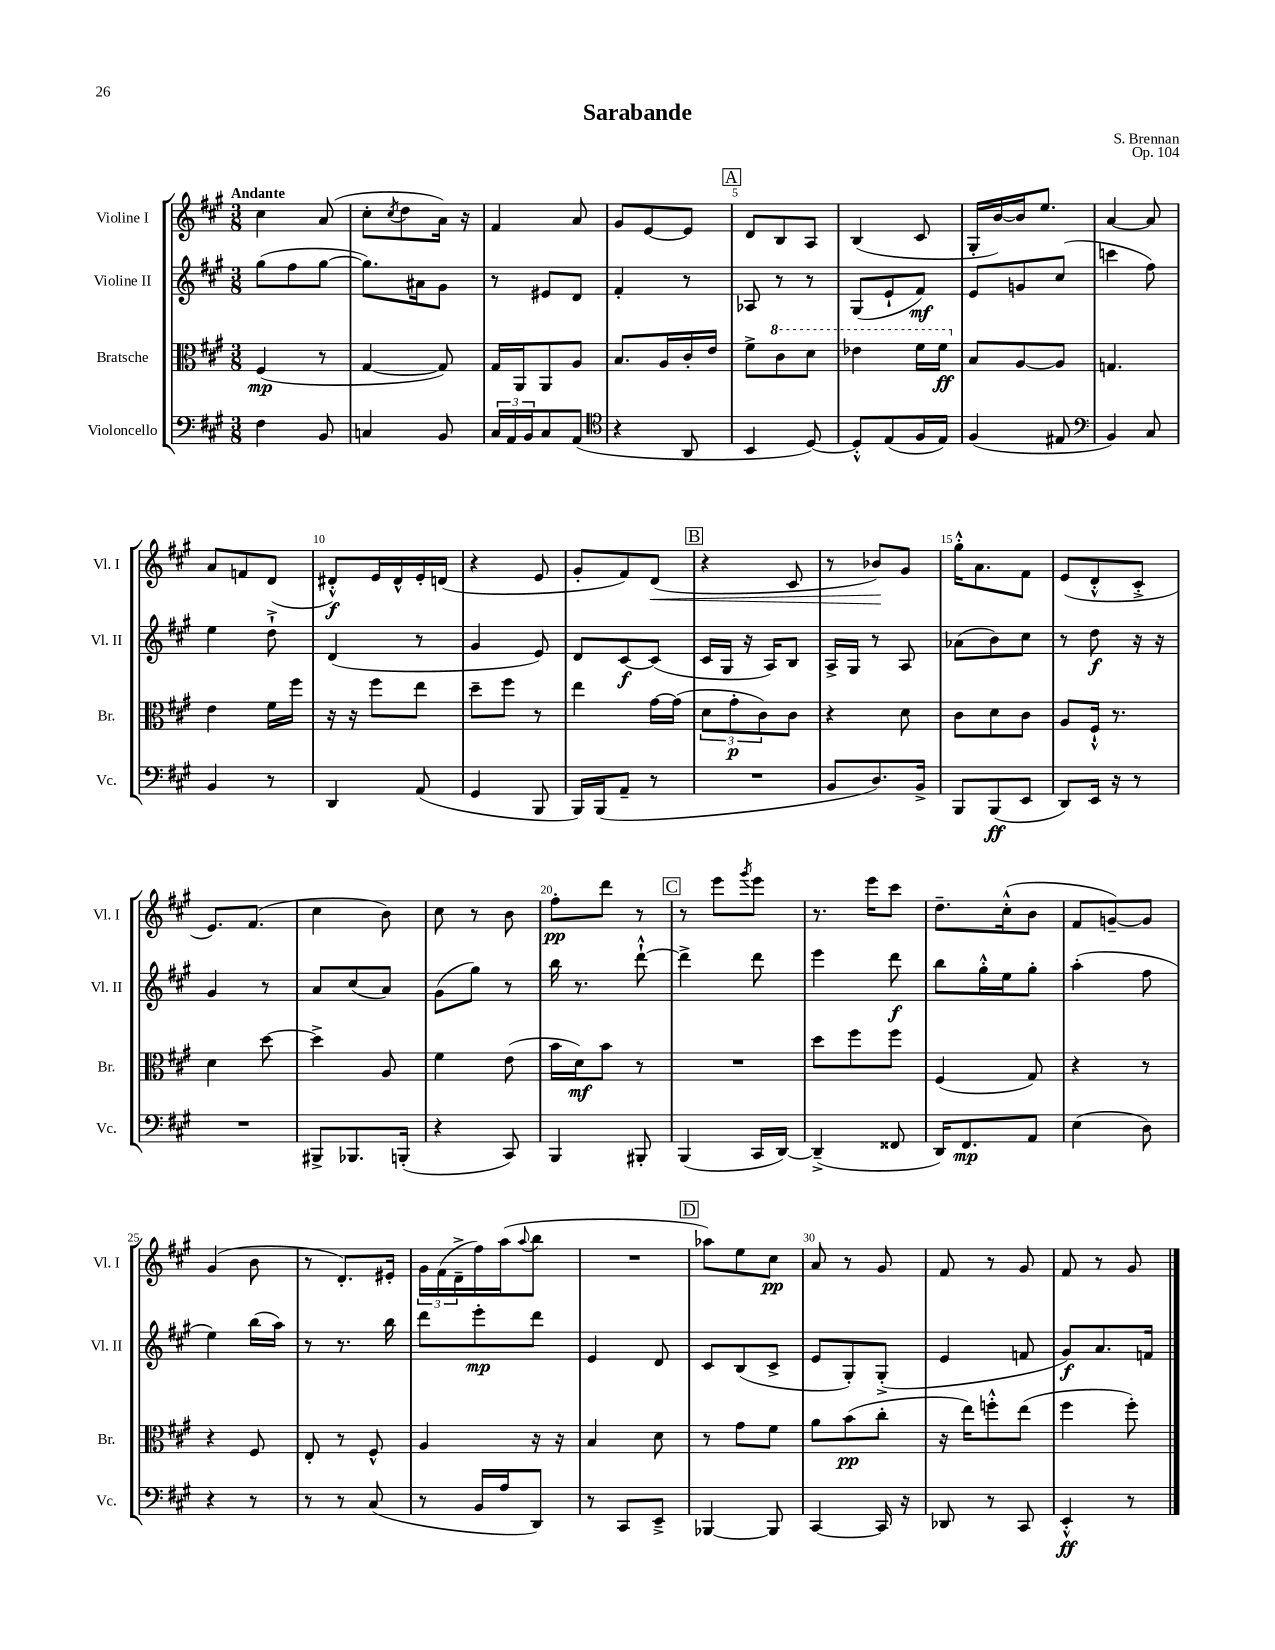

**kern	**dynam	**kern	**dynam	**kern	**dynam	**kern	**dynam
*part4	*part4	*part3	*part3	*part2	*part2	*part1	*part1
*staff4	*staff4	*staff3	*staff3	*staff2	*staff2	*staff1	*staff1
*I"Violoncello	*	*I"Bratsche	*	*I"Violine II	*	*I"Violine I	*
*I'Vc.	*	*I'Br.	*	*I'Vl. II	*	*I'Vl. I	*
*clefF4	*	*clefC3	*	*clefG2	*	*clefG2	*
*k[f#c#g#]	*	*k[f#c#g#]	*	*k[f#c#g#]	*	*k[f#c#g#]	*
*M3/8	*	*M3/8	*	*M3/8	*	*M3/8	*
=1	=1	=1	=1	=1	=1	=1	=1
!	!	!	!	!	!	!LO:TX:a:B:t=Andante	!
4F#\	.	(4F#/	mp	(8gg#\L	.	4cc#\	.
.	.	.	.	8ff#\	.	.	.
8BB/	.	8r	.	[8gg#\J	.	(8a/	.
=2	=2	=2	=2	=2	=2	=2	=2
4Cn/	.	[4G#/	.	8.gg#\L])	.	8cc#'\L	.
.	.	.	.	.	.	8qcc#/	.
.	.	.	.	.	.	8dd\	.
.	.	.	.	16a#X\k	.	.	.
8BB/	.	8G#/])	.	8g#\J	.	16a\Jk)	.
.	.	.	.	.	.	16r	.
=3	=3	=3	=3	=3	=3	=3	=3
24C#/LL	.	16G#/LL	.	8r	.	4f#/	.
24AA/	.	.	.	.	.	.	.
.	.	16AA/J	.	.	.	.	.
24BB/J	.	.	.	.	.	.	.
8C#/	.	8AA/	.	8e#X/L	.	.	.
(8AA/J	.	8A/J	.	8d/J	.	8a/	.
=4	=4	=4	=4	=4	=4	=4	=4
*clefC4	*	*	*	*	*	*	*
4r	.	8.B/L	.	4f#'/	.	8g#/L	.
.	.	.	.	.	.	[8e/	.
.	.	16A/L	.	.	.	.	.
8AA/	.	16c#'/	.	8r	.	8e/J]	.
.	.	16e/JJ	.	.	.	.	.
!!LO:REH:place=s1:t=A
=5	=5	=5	=5	=5	=5	=5	=5
4BB/	.	8f#^\L	.	8A-X/	.	8d/L	.
*	*	*8va	*	*	*	*	*
.	.	8cc#\	.	8r	.	8B/	.
[8D/)	.	8dd\J	.	8r	.	8A/J	.
=6	=6	=6	=6	=6	=6	=6	=6
8D'^^/L]	.	4ee-X\	.	(8G#/L	.	(4B/	.
(8E/	.	.	.	8e`/	.	.	.
16F#/L	.	16ff#\LL	.	8f#/J)	mf	8c#/	.
16E/JJ)	.	16ff#\JJ	ff	.	.	.	.
=7	=7	=7	=7	=7	=7	=7	=7
*	*	*X8va	*	*	*	*	*
(4F#/	.	8B/L	.	8e/L	.	16G#'/LL	.
.	.	.	.	.	.	[16b/)	.
.	.	[8A/	.	8gn/	.	16b/J]	.
.	.	.	.	.	.	8.ee/J	.
8E#X/	.	8A/J]	.	(8cc#/J	.	.	.
=8	=8	=8	=8	=8	=8	=8	=8
*clefF4	*	*	*	*	*	*	*
4BB/)	.	4.Gn/	.	4cccn\	.	[4a/	.
8C#/	.	.	.	8ff#\)	.	8a/]	.
!!LO:LB:g=z
=9	=9	=9	=9	=9	=9	=9	=9
4BB/	.	4e\	.	4ee\	.	8a/L	.
.	.	.	.	.	.	8fn/	.
8r	.	16f#\LL	.	8dd`^\	.	(8d/J	.
.	.	16ff#\JJ	.	.	.	.	.
=10	=10	=10	=10	=10	=10	=10	=10
4DD/	.	16r	.	(4d/	.	8d#X'^^/L)	f
.	.	16r	.	.	.	.	.
.	.	8ff#\L	.	.	.	16e/L	.
.	.	.	.	.	.	16d#^^/	.
(8AA/	.	8ee\J	.	8r	.	16e'/	.
.	.	.	.	.	.	(16dn/JJ	.
=11	=11	=11	=11	=11	=11	=11	=11
4GG#/	.	8dd~\L	.	4g#/	.	4r	.
.	.	8ff#\J	.	.	.	.	.
8BBB/	.	8r	.	8e/)	.	8e/	.
=12	=12	=12	=12	=12	=12	=12	=12
16BBB/LL)	.	4ee\	.	8d/L	.	8g#'/L	.
(16BBB/J	.	.	.	.	.	.	.
8AA~/J	.	.	.	[8c#/	f	8f#/)	.
!	!	!	!	!	!	!	!LO:HP:b
8r	.	[16g#\LL	.	(8c#/J]	.	(8d/J	<
.	.	(16g#\JJ]	.	.	.	.	.
!!LO:REH:place=s1:t=B
=13	=13	=13	=13	=13	=13	=13	=13
4.r	.	12d\L	.	16c#/LL	.	4r	.
.	.	.	.	16G#/JJ	.	.	.
.	.	12g#'\	p	.	.	.	.
.	.	.	.	16r	.	.	.
.	.	12c#\)	.	.	.	.	.
.	.	.	.	16A/KL)	.	.	.
.	.	8c#\J	.	8B/J	.	8c#/	.
=14	=14	=14	=14	=14	=14	=14	=14
8BB/L	.	4r	.	16A^/LL	.	8r	.
.	.	.	.	16G#/JJ	.	.	.
8.D/)	.	.	.	8r	.	8b-X/L)	.
.	.	8d\	.	8A/	.	8g#/J	[
16BB^/Jk	.	.	.	.	.	.	.
=15	=15	=15	=15	=15	=15	=15	=15
8BBB/L	.	8c#\L	.	(8a-X\L	.	16gg#'^^\KL	.
.	.	.	.	.	.	8.a\	.
(8BBB/	ff	8d\	.	8b\)	.	.	.
8EE/J	.	8c#\J	.	8cc#\J	.	8f#\J	.
=16	=16	=16	=16	=16	=16	=16	=16
8DD/L)	.	8A/L	.	8r	.	(8e/L	.
16EE/Jk	.	16F#`^^/Jk	.	8dd\	f	8d'^^/	.
16r	.	8.r	.	.	.	.	.
8r	.	.	.	16r	.	8c#'^/J	.
.	.	.	.	16r	.	.	.
!!LO:LB:g=z
=17	=17	=17	=17	=17	=17	=17	=17
4.r	.	4d\	.	4g#/	.	8.e/L)	.
.	.	.	.	.	.	(8.f#/J	.
.	.	[8dd\	.	8r	.	.	.
=18	=18	=18	=18	=18	=18	=18	=18
8BBB#X^/L	.	4dd^\]	.	8a/L	.	4cc#\	.
8.BBB-X/	.	.	.	(8cc#/	.	.	.
.	.	8A/	.	8a/J)	.	8b\)	.
(16BBBn'/Jk	.	.	.	.	.	.	.
=19	=19	=19	=19	=19	=19	=19	=19
4r	.	4f#\	.	(8g#\L	.	8cc#\	.
.	.	.	.	8gg#\J)	.	8r	.
8CC#/)	.	(8e\	.	8r	.	8b\	.
=20	=20	=20	=20	=20	=20	=20	=20
4BBB/	.	16b\LL	.	16bb\	.	8ff#'\L	pp
.	.	16d\J)	mf	8.r	.	.	.
.	.	8b\J	.	.	.	8ddd\J	.
8BBB#X'/	.	8r	.	[8ddd`^^\	.	8r	.
!!LO:REH:place=s1:t=C
=21	=21	=21	=21	=21	=21	=21	=21
(4BBB/	.	4.r	.	4ddd^\]	.	8r	.
.	.	.	.	.	.	8eee\L	.
.	.	.	.	.	.	8qggg#/	.
16CC#/LL	.	.	.	8ddd\	.	8eee\J	.
[16DD/JJ)	.	.	.	.	.	.	.
=22	=22	=22	=22	=22	=22	=22	=22
(4DD~^/]	.	8dd\L	.	4eee\	.	8.r	.
.	.	8ff#\	.	.	.	.	.
.	.	.	.	.	.	16eee\KL	.
8FF##X/	.	8ff#\J	.	8ddd\	f	8ccc#\J	.
=23	=23	=23	=23	=23	=23	=23	=23
16DD/KL)	.	(4F#/	.	8bb\L	.	8.dd~\L	.
8.FF#/	mp	.	.	.	.	.	.
.	.	.	.	16gg#'^^\L	.	.	.
.	.	.	.	16ee\J	.	(16cc#'^^\k	.
8AA/J	.	8G#/)	.	8gg#'\J	.	8b\J	.
=24	=24	=24	=24	=24	=24	=24	=24
(4E\	.	4r	.	(4aa'\	.	8f#/L	.
.	.	.	.	.	.	[8gn~/)	.
8D\)	.	8r	.	8ff#\	.	8g/J]	.
!!LO:LB:g=z
=25	=25	=25	=25	=25	=25	=25	=25
4r	.	4r	.	4ee\)	.	(4g#/	.
8r	.	8F#/	.	(16bb\LL	.	8b\	.
.	.	.	.	16aa\JJ)	.	.	.
=26	=26	=26	=26	=26	=26	=26	=26
8r	.	8E'/	.	8r	.	8r	.
8r	.	8r	.	8.r	.	8.d'/L)	.
(8C#/	.	8F#^^/	.	.	.	.	.
.	.	.	.	16bb\	.	16e#X'/Jk	.
=27	=27	=27	=27	=27	=27	=27	=27
8r	.	4A/	.	8ddd\L	.	24g#\LL	.
.	.	.	.	.	.	(24f#\	.
.	.	.	.	.	.	24d~^\	.
16BB/LL	.	.	.	8eee'\	mp	16ff#\)	.
16A/J	.	.	.	.	.	(16aa\J	.
.	.	.	.	.	.	8qqaa/	.
8DD/J)	.	16r	.	8ddd\J	.	8bb\J	.
.	.	16r	.	.	.	.	.
=28	=28	=28	=28	=28	=28	=28	=28
8r	.	4B/	.	4e/	.	4.r	.
8CC#/L	.	.	.	.	.	.	.
8EE~^/J	.	8d\	.	8d/	.	.	.
!!LO:REH:place=s1:t=D
=29	=29	=29	=29	=29	=29	=29	=29
[4BBB-X/	.	8r	.	8c#/L	.	8aa-X\L)	.
.	.	8g#\L	.	(8B/	.	8ee\	.
8BBB-/]	.	8f#\J	.	8c#^/J	.	8cc#\J	pp
=30	=30	=30	=30	=30	=30	=30	=30
[4CC#/	.	8a\L	.	8e/L	.	8a/	.
.	.	(8b\	pp	8G#'/)	.	8r	.
16CC#/]	.	8cc#'\J	.	(8G#'^/J	.	8g#/	.
16r	.	.	.	.	.	.	.
=31	=31	=31	=31	=31	=31	=31	=31
8DD-X/	.	16r	.	4e/	.	8f#/	.
.	.	16ee\KL)	.	.	.	.	.
8r	.	8ffn'^^\	.	.	.	8r	.
8CC#/	.	(8ee\J	.	8fn/	.	8g#/	.
=32	=32	=32	=32	=32	=32	=32	=32
4EE'^^/	ff	4ff#\	.	8g#/L)	f	8f#/	.
.	.	.	.	8.a/	.	8r	.
8r	.	8ff#'\)	.	.	.	8g#/	.
.	.	.	.	16fn/Jk	.	.	.
==	==	==	==	==	==	==	==
*-	*-	*-	*-	*-	*-	*-	*-
